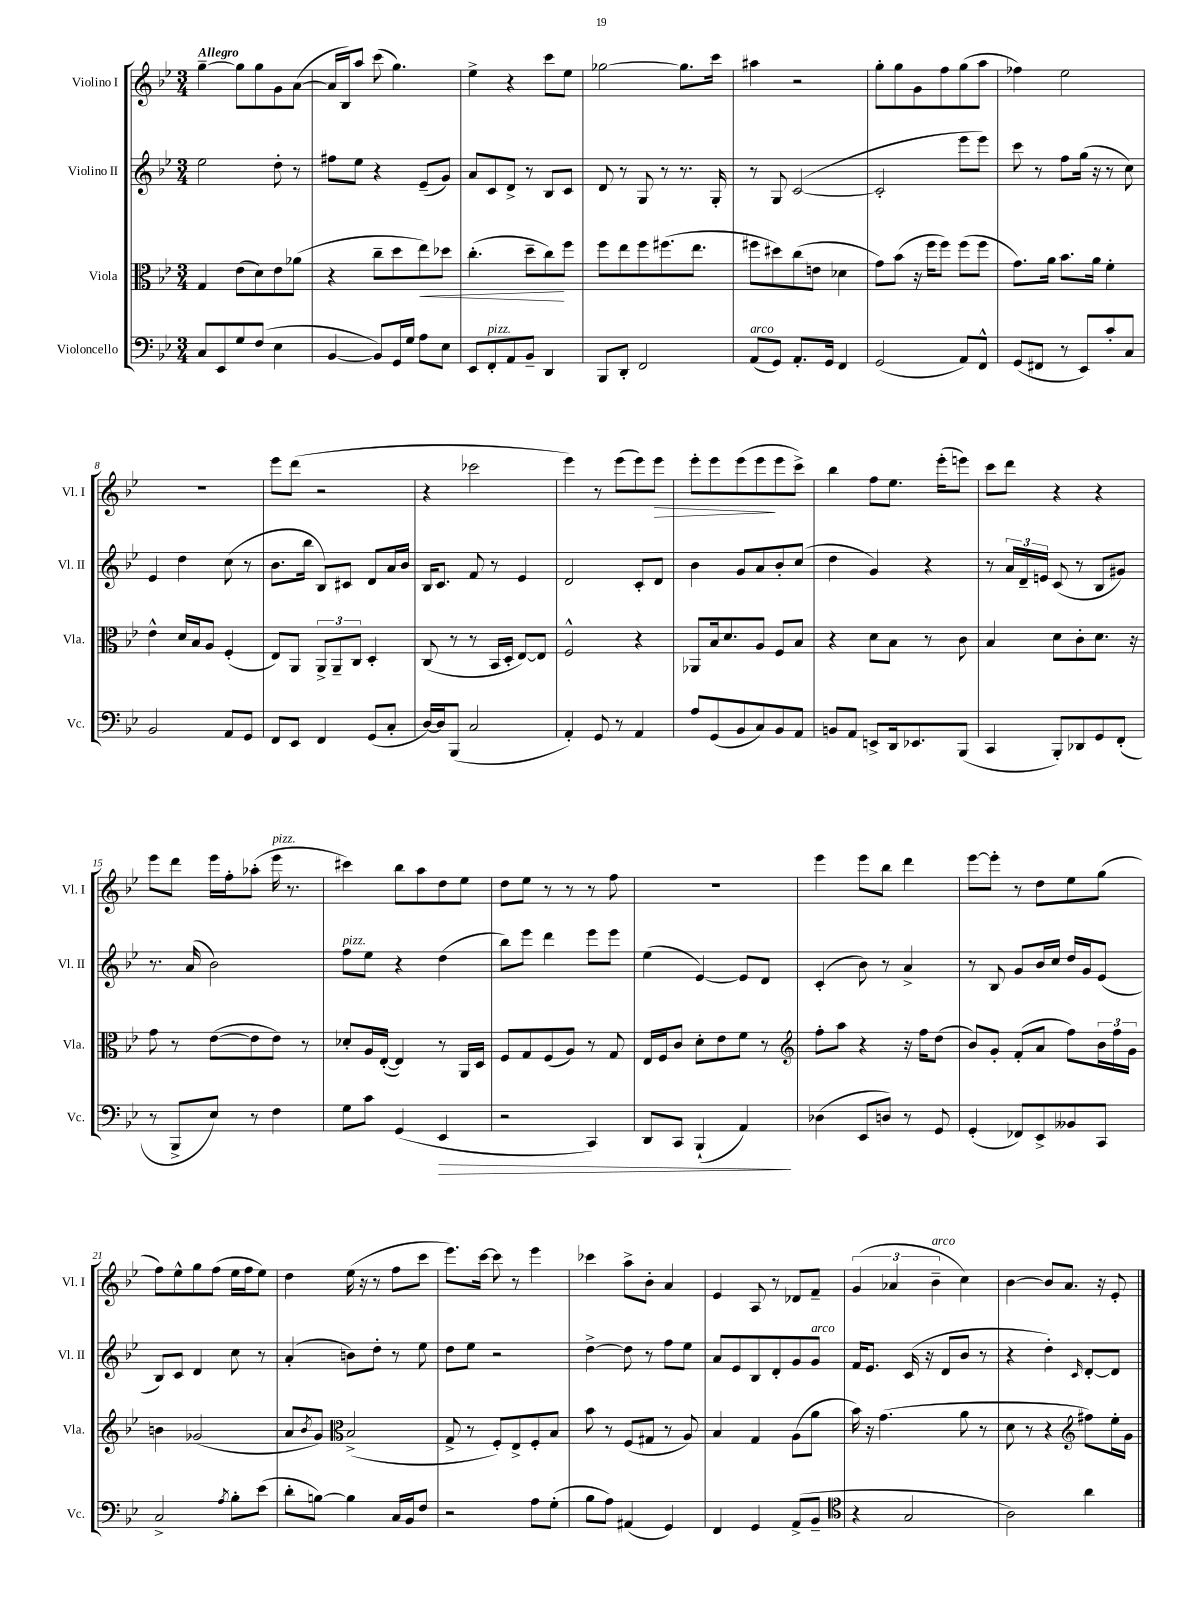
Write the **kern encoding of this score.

**kern	**dynam	**kern	**dynam	**kern	**kern	**dynam
*part4	*part4	*part3	*part3	*part2	*part1	*part1
*staff4	*staff4	*staff3	*staff3	*staff2	*staff1	*staff1
*I"Violoncello	*	*I"Viola	*	*I"Violino II	*I"Violino I	*
*I'Vc.	*	*I'Vla.	*	*I'Vl. II	*I'Vl. I	*
*clefF4	*	*clefC3	*	*clefG2	*clefG2	*
*k[b-e-]	*	*k[b-e-]	*	*k[b-e-]	*k[b-e-]	*
*M3/4	*	*M3/4	*	*M3/4	*M3/4	*
=1	=1	=1	=1	=1	=1	=1
!	!	!	!	!	!LO:TX:a:B:t=Allegro	!
8C/L	.	4G/	.	2ee-\	[4gg~\	.
8EE-/	.	.	.	.	.	.
8G/	.	(8e-\L	.	.	8gg\L]	.
(8F/J	.	8d\)	.	.	8gg\	.
4E-\	.	8e-\	.	8dd'\	8g\	.
.	.	(8a-X\J	.	8r	([8a\J	.
=2	=2	=2	=2	=2	=2	=2
[4BB-/	.	4r	.	8ff#X\L	16a/LL]	.
.	.	.	.	.	16B-/J)	.
.	.	.	.	8ee-\J	8aa/J	.
8BB-/L])	.	8cc~\L	.	4r	(8ccc\	.
16GG/L	.	8dd\	.	.	4.gg\)	.
16G/JJ	.	.	.	.	.	.
!	!	!	!LO:HP:b	!	!	!
8A\L	.	8ee-\)	<	(8e-~/L	.	.
8E-\J	.	8dd-X\J	.	8g/J)	.	.
=3	=3	=3	=3	=3	=3	=3
8EE-/L	.	(4.cc'\	.	8a/L	4ee-^\	.
!LO:TX:a:i:t=pizz.	!	!	!	!	!	!
8FF'/	.	.	.	8c/	.	.
8AA/	.	.	.	8d^/J	4r	.
8BB-~/J	.	8dd~\L	.	8r	.	.
4DD/	.	8cc\)	.	8B-/L	8ccc\L	.
.	.	8ff\J	[	8c/J	8ee-\J	.
=4	=4	=4	=4	=4	=4	=4
8BBB-/L	.	8ff\L	.	8d/	[2gg-X\	.
8DD'/J	.	8ee-\	.	8r	.	.
2FF/	.	8ff\	.	8G/	.	.
.	.	(8.ff#X\	.	8r	.	.
.	.	.	.	8.r	8.gg-\L]	.
.	.	8.ee-\J	.	.	.	.
.	.	.	.	16G'/	16ccc\Jk	.
=5	=5	=5	=5	=5	=5	=5
!LO:TX:a:i:t=arco	!	!	!	!	!	!
(8AA/L	.	8ff#X\L	.	8r	4aa#X\	.
8GG/J)	.	8dd#X\)	.	8G/	.	.
8.AA'/L	.	(8cc\	.	([2c/	2r	.
.	.	8en\J	.	.	.	.
16GG/Jk	.	.	.	.	.	.
4FF/	.	4d-X\	.	.	.	.
=6	=6	=6	=6	=6	=6	=6
(2GG/	.	8g\L)	.	2c'/]	8gg'\L	.
.	.	(8b-\J	.	.	8gg\	.
.	.	16r	.	.	8g\	.
.	.	16ff\KL	.	.	.	.
.	.	8ff\J)	.	.	8ff\	.
8AA/L)	.	(8ff\L	.	8eee-\L	(8gg\	.
8FF^^/J	.	8ff\J	.	8eee-\J)	8aa\J	.
=7	=7	=7	=7	=7	=7	=7
(8GG/L	.	8.g\L)	.	8ccc\	4ff-X\)	.
8FF#X/J	.	.	.	8r	.	.
.	.	16a\Jk	.	.	.	.
8r	.	8.b-\L	.	8ff\L	2ee-\	.
8EE-/L)	.	.	.	(16gg\Jk	.	.
.	.	16a\Jk	.	16r	.	.
8c'/	.	4f'\	.	8r	.	.
8C/J	.	.	.	8cc\)	.	.
!!LO:LB:g=z
=8	=8	=8	=8	=8	=8	=8
2BB-/	.	4e-^^\	.	4e-/	2.r	.
.	.	16d/LL	.	4dd\	.	.
.	.	16B-/J	.	.	.	.
.	.	8A/J	.	.	.	.
8AA/L	.	(4F'/	.	(8cc\	.	.
8GG/J	.	.	.	8r	.	.
=9	=9	=9	=9	=9	=9	=9
8FF/L	.	8E-/L)	.	8.b-\L	8eee-\L	.
8EE-/J	.	8AA/J	.	.	(8ddd\J	.
.	.	.	.	16bb-\Jk	.	.
4FF/	.	12AA^/L	.	8B-/L)	2r	.
.	.	12AA~/	.	.	.	.
.	.	.	.	8c#X/J	.	.
.	.	12C/J	.	.	.	.
(8GG/L	.	4D'/	.	8d/L	.	.
8C'/J	.	.	.	16a/L	.	.
.	.	.	.	16b-/JJ	.	.
=10	=10	=10	=10	=10	=10	=10
[16D/LL)	.	(8C/	.	16B-/KL	4r	.
16D/J]	.	.	.	8.c/J	.	.
(8BBB-/J	.	8r	.	.	.	.
2C/	.	8r	.	8f/	2ccc-X\	.
.	.	16BB-/LL	.	8r	.	.
.	.	16D'/JJ	.	.	.	.
.	.	[8E-/L)	.	4e-/	.	.
.	.	8E-/J]	.	.	.	.
=11	=11	=11	=11	=11	=11	=11
4AA'/)	.	2F^^/	.	2d/	4eee-\)	.
8GG/	.	.	.	.	8r	.
8r	.	.	.	.	(8eee-\L	.
4AA/	.	4r	.	8c'/L	8eee-\)	.
!	!	!	!	!	!	!LO:HP:b
.	.	.	.	8d/J	8eee-\J	>
=12	=12	=12	=12	=12	=12	=12
8A/L	.	8AA-X/L	.	4b-\	8eee-'\L	.
(8GG/	.	16B-/k	.	.	8eee-\	.
.	.	8.d/	.	.	.	.
8BB-/	.	.	.	8g/L	(8eee-\	.
8C/)	.	8A/J	.	8a/	8eee-\	.
8BB-/	.	8F/L	.	8b-'/	8eee-\	]
8AA/J	.	8B-/J	.	(8cc/J	8ccc^\J)	.
=13	=13	=13	=13	=13	=13	=13
8BBn/L	.	4r	.	4dd\	4bb-\	.
8AA/J	.	.	.	.	.	.
8EEn^/L	.	8d\L	.	4g/)	8ff\L	.
16DD/k	.	8B-\J	.	.	8.ee-\J	.
8.EE-X/	.	.	.	.	.	.
.	.	8r	.	4r	.	.
.	.	.	.	.	(16eee-'\KL	.
(8BBB-/J	.	8c\	.	.	8eeen\J)	.
=14	=14	=14	=14	=14	=14	=14
4CC/	.	4B-/	.	8r	8ccc\L	.
.	.	.	.	24a/LL	8ddd\J	.
.	.	.	.	24d~/	.	.
.	.	.	.	24en/JJ	.	.
8BBB-'/L)	.	8d\L	.	(8c/	4r	.
8DD-X/	.	8c'\	.	8r	.	.
8GG/	.	8.d\J	.	8B-/L	4r	.
(8FF'/J	.	.	.	8g#X/J)	.	.
.	.	16r	.	.	.	.
!!LO:LB:g=z
=15	=15	=15	=15	=15	=15	=15
8r	.	8g\	.	8.r	8eee-\L	.
8BBB-^/L	.	8r	.	.	8ddd\J	.
.	.	.	.	(16a/	.	.
8E-/J)	.	([8e-\L	.	2b-\)	16eee-\LL	.
.	.	.	.	.	16ff'\J	.
8r	.	8e-\]	.	.	(8aa-X'\J	.
!	!	!	!	!	!LO:TX:a:i:t=pizz.	!
4F\	.	8e-\J)	.	.	16eee-\	.
.	.	.	.	.	8.r	.
.	.	8r	.	.	.	.
=16	=16	=16	=16	=16	=16	=16
!	!	!	!	!LO:TX:a:i:t=pizz.	!	!
8G\L	.	8d-X'/L	.	8ff\L	4ccc#X\)	.
8c\J	.	16A/L	.	8ee-\J	.	.
.	.	([16E-'/JJ	.	.	.	.
(4GG/	.	4E-/])	.	4r	8bb-\L	.
.	.	.	.	.	8aa\	.
!	!LO:HP:b	!	!	!	!	!
4EE-/	>	8r	.	(4dd\	8dd\	.
.	.	16AA/LL	.	.	8ee-\J	.
.	.	16D/JJ	.	.	.	.
=17	=17	=17	=17	=17	=17	=17
2r	.	8F/L	.	8bb-\L)	8dd\L	.
.	.	8G/	.	8eee-\J	8ee-\J	.
.	.	(8F/	.	4ddd\	8r	.
.	.	8A/J)	.	.	8r	.
4CC/)	.	8r	.	8eee-\L	8r	.
.	.	8G/	.	8eee-\J	8ff\	.
=18	=18	=18	=18	=18	=18	=18
8DD/L	.	16E-/LL	.	(4ee-\	2.r	.
.	.	16F/J	.	.	.	.
8CC/J	.	8c/J	.	.	.	.
(4BBB-`/	.	8d'\L	.	[4e-/)	.	.
.	.	8e-\	.	.	.	.
4AA/)	.	8f\J	.	8e-/L]	.	.
.	.	8r	.	8d/J	.	.
.	]	.	.	.	.	.
=19	=19	=19	=19	=19	=19	=19
*	*	*clefG2	*	*	*	*
(4D-X\	.	8ff'\L	.	(4c'/	4eee-\	.
.	.	8aa\J	.	.	.	.
8EE-/L	.	4r	.	8b-\)	8eee-\L	.
8Dn/J)	.	.	.	8r	8bb-\J	.
8r	.	16r	.	4a^/	4ddd\	.
.	.	16ff\KL	.	.	.	.
8GG/	.	(8dd\J	.	.	.	.
=20	=20	=20	=20	=20	=20	=20
(4GG'/	.	8b-/L)	.	8r	[8eee-\L	.
.	.	8g'/J	.	8B-/	8eee-'\J]	.
8FF-X/L)	.	(8f'/L	.	8g/L	8r	.
8EE-^/	.	8a/J	.	16b-/L	8dd\L	.
.	.	.	.	16cc/JJ	.	.
8BB--X/	.	8ff\L)	.	16dd/LL	8ee-\	.
.	.	.	.	16g/J	.	.
8CC/J	.	24b-\L	.	(8e-/J	(8gg\J	.
.	.	24ff\	.	.	.	.
.	.	24g\JJ	.	.	.	.
!!LO:LB:g=z
=21	=21	=21	=21	=21	=21	=21
2C^/	.	4bn\	.	8B-/L)	8ff\L)	.
.	.	.	.	8c/J	8ee-^^\	.
.	.	(2g-X/	.	4d/	8gg\	.
.	.	.	.	.	(8ff\J	.
8qA/	.	.	.	.	.	.
8B-'\L	.	.	.	8cc\	16ee-\LL	.
.	.	.	.	.	16ff\J	.
(8e-\J	.	.	.	8r	8ee-\J)	.
=22	=22	=22	=22	=22	=22	=22
8d'\L	.	8a/L	.	(4a'/	4dd\	.
.	.	8qb-/	.	.	.	.
[8Bn\J)	.	8g/J)	.	.	.	.
*	*	*clefC3	*	*	*	*
4B\]	.	(2B-^/	.	8bn\L)	(16ee-\	.
.	.	.	.	.	16r	.
.	.	.	.	8dd'\J	8r	.
16C/LL	.	.	.	8r	8ff\L	.
16BB-/J	.	.	.	.	.	.
8F/J	.	.	.	8ee-\	8ccc\J	.
=23	=23	=23	=23	=23	=23	=23
2r	.	8G^/	.	8dd\L	8.eee-\L)	.
.	.	8r	.	8ee-\J	.	.
.	.	.	.	.	[16ccc\Jk	.
.	.	8F'/L)	.	2r	8ccc\]	.
.	.	8E-^/	.	.	8r	.
8A\L	.	8F'/	.	.	4eee-\	.
(8G'\J	.	8B-/J	.	.	.	.
=24	=24	=24	=24	=24	=24	=24
8B-\L	.	8b-\	.	[4dd^\	4ccc-X\	.
8A\J)	.	8r	.	.	.	.
(4AA#X/	.	(8F/L	.	8dd\]	8aa^\L	.
.	.	8G#X/J	.	8r	8b-'\J	.
4GG/)	.	8r	.	8ff\L	4a/	.
.	.	8A/)	.	8ee-\J	.	.
=25	=25	=25	=25	=25	=25	=25
4FF/	.	4B-/	.	8a/L	4e-/	.
.	.	.	.	8e-/	.	.
4GG/	.	4G/	.	8B-/	8A/	.
.	.	.	.	8d'/	8r	.
(8AA^/L	.	(8A\L	.	8g/	8d-X/L	.
!	!	!	!	!LO:TX:a:i:t=arco	!	!
8BB-~/J	.	8a\J	.	8g/J	8f~/J	.
=26	=26	=26	=26	=26	=26	=26
*clefC4	*	*	*	*	*	*
4r	.	16b-\)	.	16f/KL	(6g/	.
.	.	16r	.	8.e-/J	.	.
.	.	(4.g\	.	.	.	.
.	.	.	.	.	6a-X/	.
2G/	.	.	.	(16c/	.	.
.	.	.	.	16r	.	.
!	!	!	!	!	!LO:TX:a:i:t=arco	!
.	.	.	.	.	6b-~\	.
.	.	.	.	8d/L	.	.
.	.	8a\	.	8b-/J	4cc\)	.
.	.	8r	.	8r	.	.
=27	=27	=27	=27	=27	=27	=27
2A\)	.	8d\	.	4r	[4b-\	.
.	.	8r	.	.	.	.
.	.	4r	.	4dd'\)	8b-/L]	.
.	.	.	.	.	8.a/J	.
*	*	*clefG2	*	*	*	*
.	.	.	.	16qqc/	.	.
4a\	.	8ff#X\L)	.	[8d'/L	.	.
.	.	.	.	.	16r	.
.	.	16ee-'\L	.	8d/J]	8e-'/	.
.	.	16g\JJ	.	.	.	.
==	==	==	==	==	==	==
*-	*-	*-	*-	*-	*-	*-
